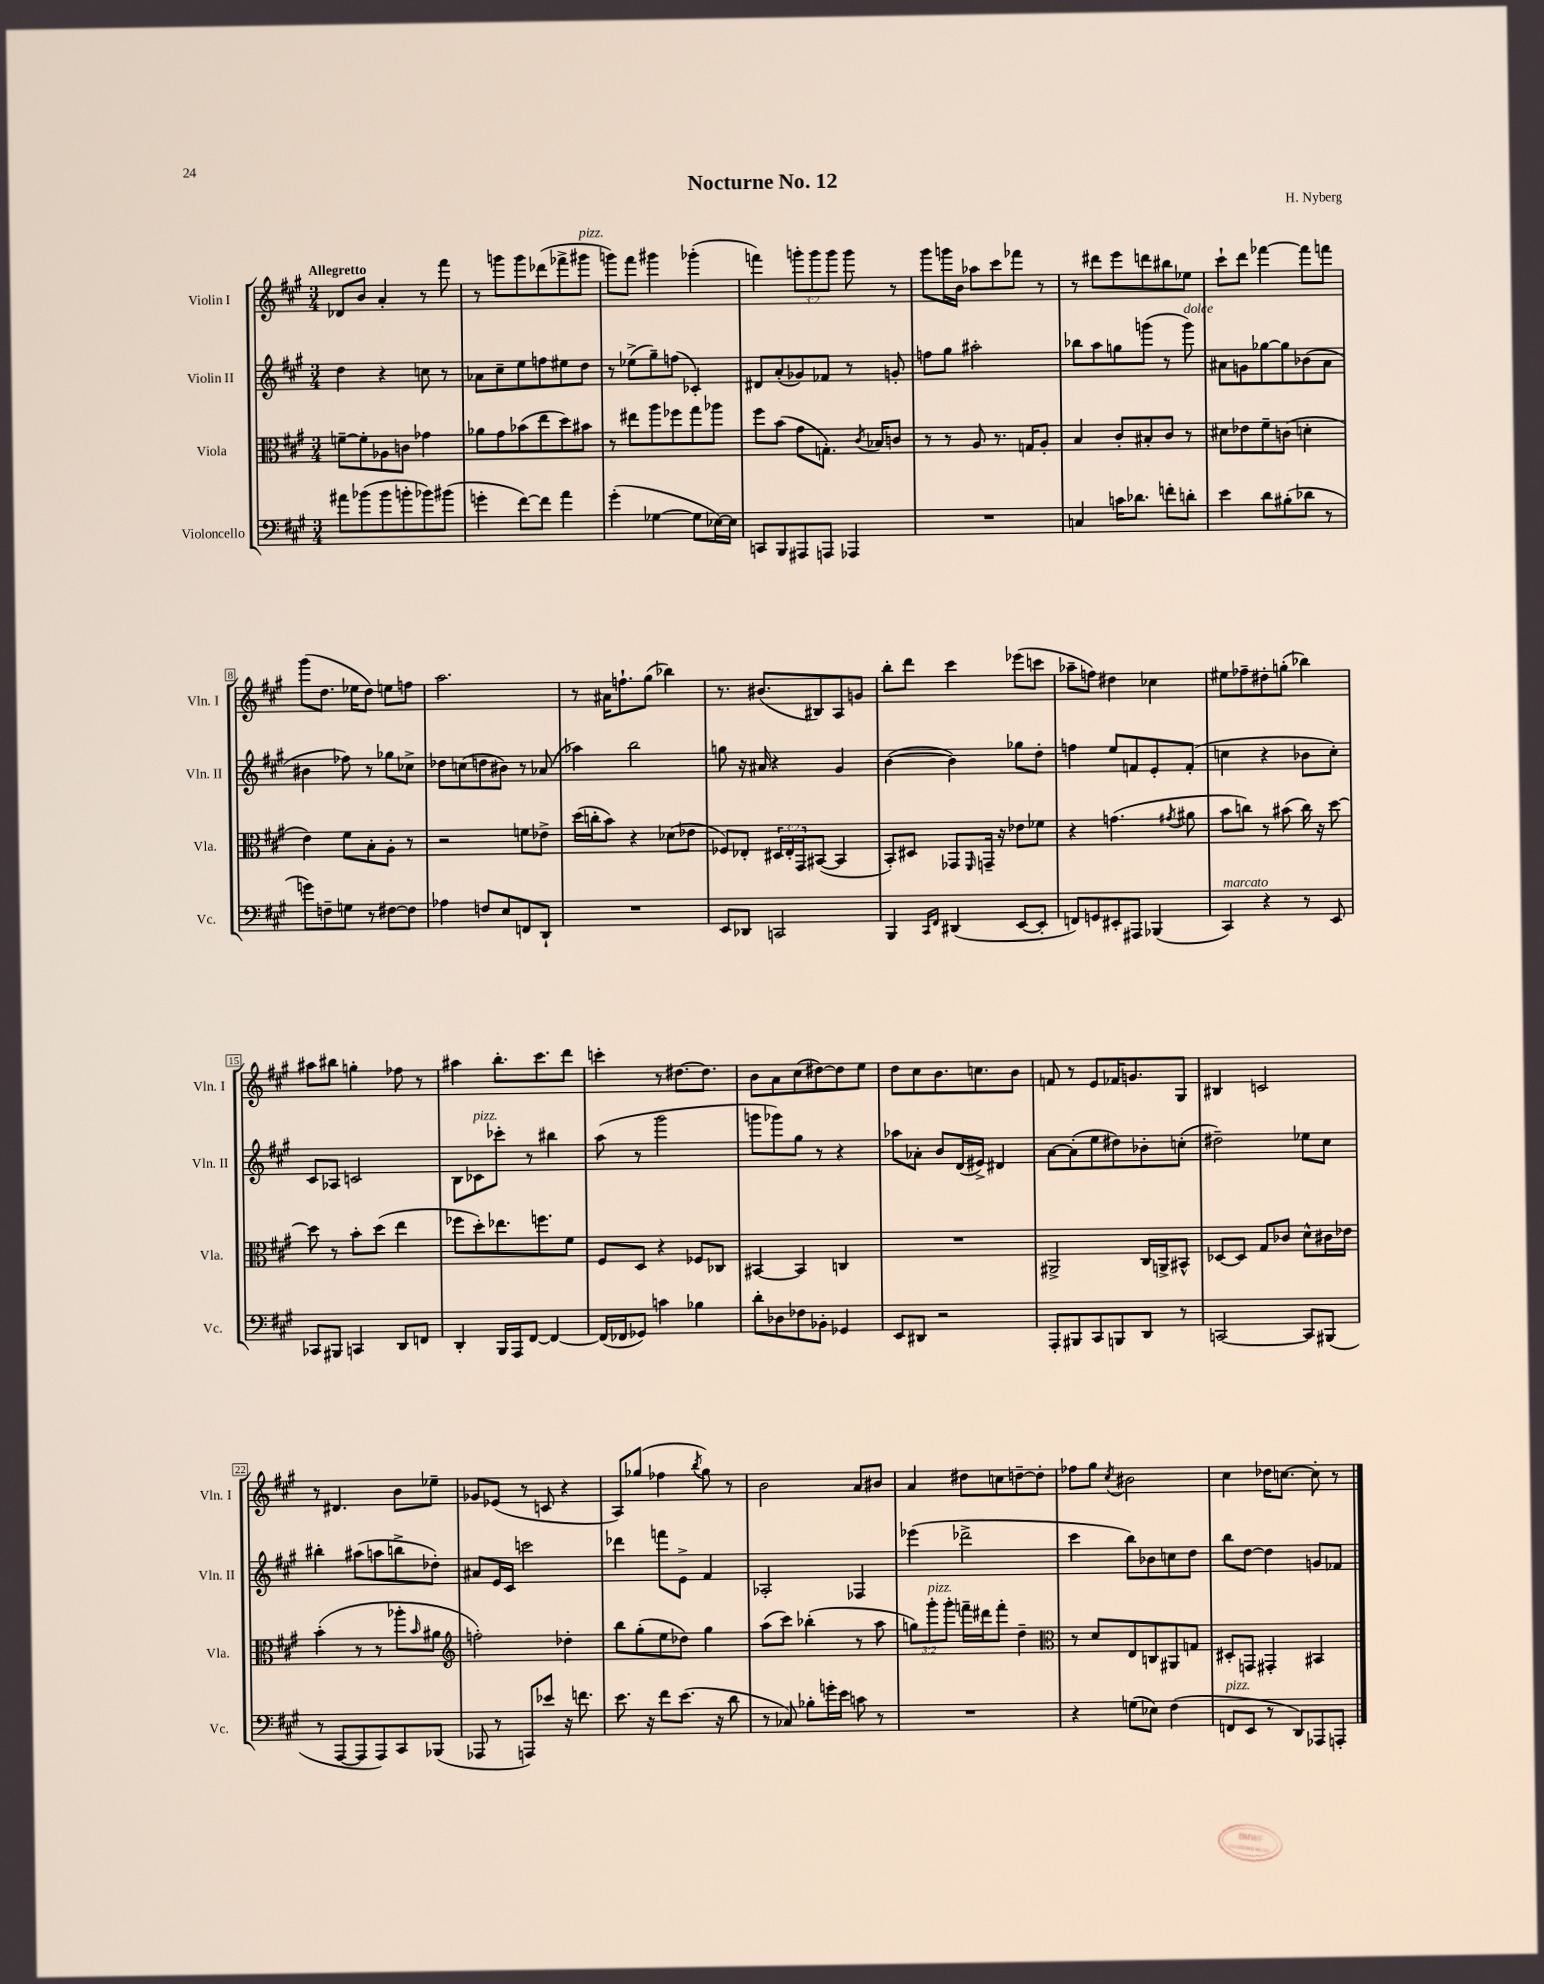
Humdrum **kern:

**kern	**kern	**kern	**kern
*part4	*part3	*part2	*part1
*staff4	*staff3	*staff2	*staff1
*I"Violoncello	*I"Viola	*I"Violin II	*I"Violin I
*I'Vc.	*I'Vla.	*I'Vln. II	*I'Vln. I
*clefF4	*clefC3	*clefG2	*clefG2
*k[f#c#g#]	*k[f#c#g#]	*k[f#c#g#]	*k[f#c#g#]
*M3/4	*M3/4	*M3/4	*M3/4
=1	=1	=1	=1
!	!	!	!LO:TX:a:B:t=Allegretto
8a#X\L	[8fn~\L	4dd\	8d-X/L
(8b-X\	8f'\]	.	8b/J
8b-\	8A-X\	4r	4a'/
8bn'\	8cn\J	.	.
8b-X\)	4g-X\	8ccn\	8r
(8b#X\J	.	8r	8fff#\
=2	=2	=2	=2
4gn'\	8a-X\L	8a-X\L	8r
.	8g#\	8cc#~\	8gggn\L
[8f#\L)	(8b-X\	8ee\	8ggg\
8f#\J]	8ee\	8ffn\	(8ddd-X\
4a\	8dd\)	8ee#X\	8fff-X^\
!	!	!	!LO:TX:a:i:t=pizz.
.	8b#X\J	8dd\J	8ggg#X\J
=3	=3	=3	=3
(4g#'\	8r	8r	8gggn\L)
.	8ee#X\L	(8ee-X^\L	8fff#\J
[4G-X\	8aa\	8gg#~\)	4ggg#X\
.	8ff-X\	(8ffn\J	.
8G-\L]	8gg#\	4c-X'/)	(4ggg-X'\
[16E-X\L)	8aa-X\J	.	.
16E-\JJ]	.	.	.
=4	=4	=4	=4
8CCn/L	8ff#\L	8d#X/L	4fffn\)
8BBB/	(8b\J	(8a'/	.
8AAA#X/	8g#\L	8g-X/)	12gggn'\L
.	.	.	12ggg\
8AAAn/J	8.Gn'\J)	8f-X/J	.
.	.	.	12ggg\J
4AAA-X/	.	8r	8ggg\
.	8qc#/	.	.
.	16B-X/KL	.	.
.	8cn/J	8gn'/	8r
=5	=5	=5	=5
2.r	8r	8ffn\L	8ggg#\L
.	8r	8gg#\J	16gggn\L
.	.	.	16b\JJ
.	8A/	2aa#X'\	8aa-X\L
.	8.r	.	8ccc#\
.	.	.	8fff-X\J
.	16Gn/KL	.	.
.	8A'/J	.	8r
=6	=6	=6	=6
4Cn/	4B/	8bb-X\L	8r
.	.	8aa\	8ddd#X\L
16cn\KL	8c#'/L	8ggn\	8eee\
8.d-X\J	.	.	.
.	8B#X'/	(8gggn\J	8dddn\
8fn'\L	8c#/J	8r	8bb#X\
!	!	!LO:TX:a:i:t=dolce	!
8dn'\J	8r	8ggg\)	8ee-X\J
=7	=7	=7	=7
4e\	8d#X\L	8a#X\L	8ccc#`\L
.	8e-X\	8gn\	8ddd\J
8d\L	8f#~\	[8gg-X\	[4fff-X\
(8B#X'\	(8cn\J	8gg-\]	.
8d-X\J	4dn'\	(8b-X\	8fff-\L]
8r	.	8a#\J	8fffn\J
!!LO:LB:g=z
=8	=8	=8	=8
8gn\L)	4e\)	4b#X\	(8ggg#\L
8Fn~\	.	.	8.dd\J
8Gn\J	8f#\L	8ff-X\)	.
.	.	.	16ee-X\KL
8r	8B'\	8r	8dd\J)
[8F#X\L	8A'\J	8gg-X\L	8een\L
8F#\J]	8r	8cc-X^\J	8ffn\J
=9	=9	=9	=9
4A-X\	2r	8dd-X\L	2.aa\
.	.	(8ccn\	.
8Fn/L	.	8ddn\	.
8E/	.	8b#X\J)	.
8FFn/	8fn\L	8r	.
8DD`/J	8e-X^\J	(8a-X/	.
=10	=10	=10	=10
2.r	(16dd\LL	4aa-X\)	8r
.	16ccn'\J	.	.
.	8b\J)	.	16a#X\KL
.	.	.	8.ffn`\
.	4r	2bb\	.
.	.	.	(8gg#\J
.	(8d-X\L	.	4bb-X\)
.	8e-X\J	.	.
=11	=11	=11	=11
8EE/L	8F-X/L)	8ggn\	8.r
8DD-X/J	8E-X'/J	16r	.
.	.	16a#X/	(8.b#X/L
2CCn/	24D#X/LL	4r	.
.	24E-'/	.	.
.	24GG#/J	.	.
.	([8BB#X/J	.	8B#X/)
.	4BB#/]	4g#/	8A/
.	.	.	8gn/J
=12	=12	=12	=12
4BBB/	8BB'/L)	([4b\	8bb'\L
.	8D#X/J	.	8ddd\J
16qqCC#/LL	.	.	.
16qqFF#/JJ	.	.	.
(4DD#X/	8GG-X/L	4b\])	4ccc#\
.	16qqFF#/	.	.
.	16GGn~/Jk	.	.
.	16r	.	.
[8EE/L	8e-X\L	8gg-X\L	(8eee-X\L
8EE'/J]	8f-X\J	8dd'\J	8cccn\J
=13	=13	=13	=13
8FFn/L)	4r	4ffn\	8aa-X~\L
8GGn/	.	.	8ffn\J)
8EE#X'/	(4.gn\	8ee/L	4dd#X\
8AAA#X/J	.	8fn/	.
(4BBB-X/	.	8e'/	4cc-X\
.	8qg#X/	.	.
.	8a#X\	(8f'/J	.
=14	=14	=14	=14
!LO:TX:a:i:t=marcato	!	!	!
4CC#/)	8b\L	4ccn\	8ee#X\L
.	8ccn\J)	.	8ff-X~\
4r	8r	4r	8dd#X'\
.	(8b#X\	.	(8ggn'\J
8r	16cc\)	8b-X\L	4bb-X\)
.	16r	.	.
8EE/	[8dd\	8cc'\J)	.
!!LO:LB:g=z
=15	=15	=15	=15
8CC-X/L	8dd\]	8c#/L	8aa#X\L
8BBB#X/J	8r	8A-X/J	8bb#X\J
4CCn/	8b'\L	2cn/	4ggn'\
.	(8dd\J	.	.
8DD/L	4ee\	.	8ff-X\
8FFn/J	.	.	8r
=16	=16	=16	=16
4DD'/	8ff-X\L	8B\L	4aa#X\
!	!	!LO:TX:a:i:t=pizz.	!
.	8dd'\)	8c-X\	.
16BBB/LL	8.ee-X\	8ccc-X'\J	8.bb'\L
16AAA/J	.	.	.
[8FF#/J	.	8r	.
.	8.ffn\	.	8.ccc#\
4FF#/_	.	4bb#X\	.
.	8f#\J	.	8ddd\J
=17	=17	=17	=17
(16FF#/LL]	8F#/L	(8aa\	4cccn'\
16FF-X/J	.	.	.
8GG-X/J)	8D/J	8r	.
4cn\	4r	2ggg#\	8r
.	.	.	[8.dd#X\L
4B-X\	8F-X/L	.	.
.	.	.	8.dd#\J]
.	8C-X/J	.	.
=18	=18	=18	=18
8d'\L	[4BB#X/	8gggn\L	8b\L
8D-X\	.	8ggg-X\)	8a\
8F-X\	4BB#/]	8gg#\J	(8cc#\
8BB-X'\J	.	8r	[8dd#X\)
4GG-X/	4Cn/	4r	8dd#\]
.	.	.	8ee\J
=19	=19	=19	=19
8EE/L	2.r	8aa-X\L	8dd\L
8DD#X/J	.	8a-X'\J	8cc#\
2r	.	8b/L	8.b\
.	.	(16d/L	.
.	.	16e#X^/JJ)	8.ccn\
.	.	4d#X/	.
.	.	.	8b\J
=20	=20	=20	=20
8AAA'/L	2AA#X^/	[8a\L	8fn/
8BBB#X/	.	(8a'\]	8r
8CC#/	.	8ee\	8e/L
8BBBn/	.	8dd#X\)	16f-X/K
.	.	.	8.gn/
8DD/J	16C#/LL	8b-X'\	.
.	16AAn^/J	.	.
8r	8BB#X^^/J	(8ccn'\J	8G#/J
=21	=21	=21	=21
[2CCn/	[8D-X/L	2dd#X~\)	4B#X/
.	8D-/J]	.	.
.	8G#/L	.	2cn/
.	8c-X/J	.	.
8CC/L]	8d^^\L	8ee-X\L	.
(8BBB#X/J	16c#X\L	8cc#\J	.
.	16e-X\JJ	.	.
!!LO:LB:g=z
=22	=22	=22	=22
8r	(4b'\	4bb#X'\	8r
[8AAA/L	.	.	4.d#X/
8AAA/]	8r	(8aa#X\L	.
8AAA/)	8r	8aan\	.
8CC#/	8aa-X'\L	8bbn^\	8b\L
.	16qqb/	.	.
(8BBB-X/J	8a#X\J	8dd-X'\J)	8ee-X~\J
=23	=23	=23	=23
*	*clefG2	*	*
8AAA-X/	2ffn'\)	8a#X/L	8g-X/L
8r	.	16e/L	(8e-X/J
.	.	16c#/JJ	.
8AAAn/L)	.	2cccn\	8r
8e-X/J	.	.	8cn/
16r	4dd-X'\	.	4r
8.fn\	.	.	.
=24	=24	=24	=24
8.e\	8bb\L	4ddd-X\	8A/L)
.	(8gg#'\	.	(8gg-X/J
16r	.	.	.
8f#\L	8ee\	8fffn\L	4ff-X\
(8.e\J	8dd-X\J)	8e^\J	.
.	.	.	8qbb/
.	4gg#\	4f#/	8gg-\)
16r	.	.	.
8d\	.	.	8r
=25	=25	=25	=25
8r	(8aa\L	2A-X'/	2b\
8C-X/)	8ccc#\J)	.	.
8B-X'\L	(4bb-X'\	.	.
16gn'\L	.	.	.
16e\JJ	.	.	.
8cn\	8r	4F-X/	8a/L
8r	8aa\	.	8b#X/J
=26	=26	=26	=26
2.r	12ggn\L)	(4eee-X\	4a/
!	!LO:TX:a:i:t=pizz.	!	!
.	12ggg#'\	.	.
.	12ggg#'\J	.	.
.	16fffn~\LL	2ddd-X^\	8dd#X\L
.	16ddd#X\J	.	.
.	8fff'\J	.	8ccn\
.	4dd~\	.	[8ddn~\
.	.	.	8dd'\J]
=27	=27	=27	=27
*	*clefC3	*	*
4r	8r	4ccc#\	8ff-X\L
.	8d/L	.	8gg#\J
.	.	.	8qcc#/
(8Gn\L	8E/	8bb\L)	2b#X\
8E-X\J)	8Cn/	8b-X\	.
(4F#\	8AA#X/	8ccn\	.
.	8Gn/J	8dd\J	.
=28	=28	=28	=28
!LO:TX:a:i:t=pizz.	!	!	!
8FFn/L	8D#X'/L	8bb\L	4cc#\
8EE/J	8GGn/J	[8dd\J	.
8r	4GG#X'/	4dd\]	16dd-X\KL
.	.	.	[8.ccn\J
8DD/L)	.	.	.
8AAA-X/	4BB#X/	8gn/L	8cc'\]
8AAAn'/J	.	8f-X/J	8r
==	==	==	==
*-	*-	*-	*-
